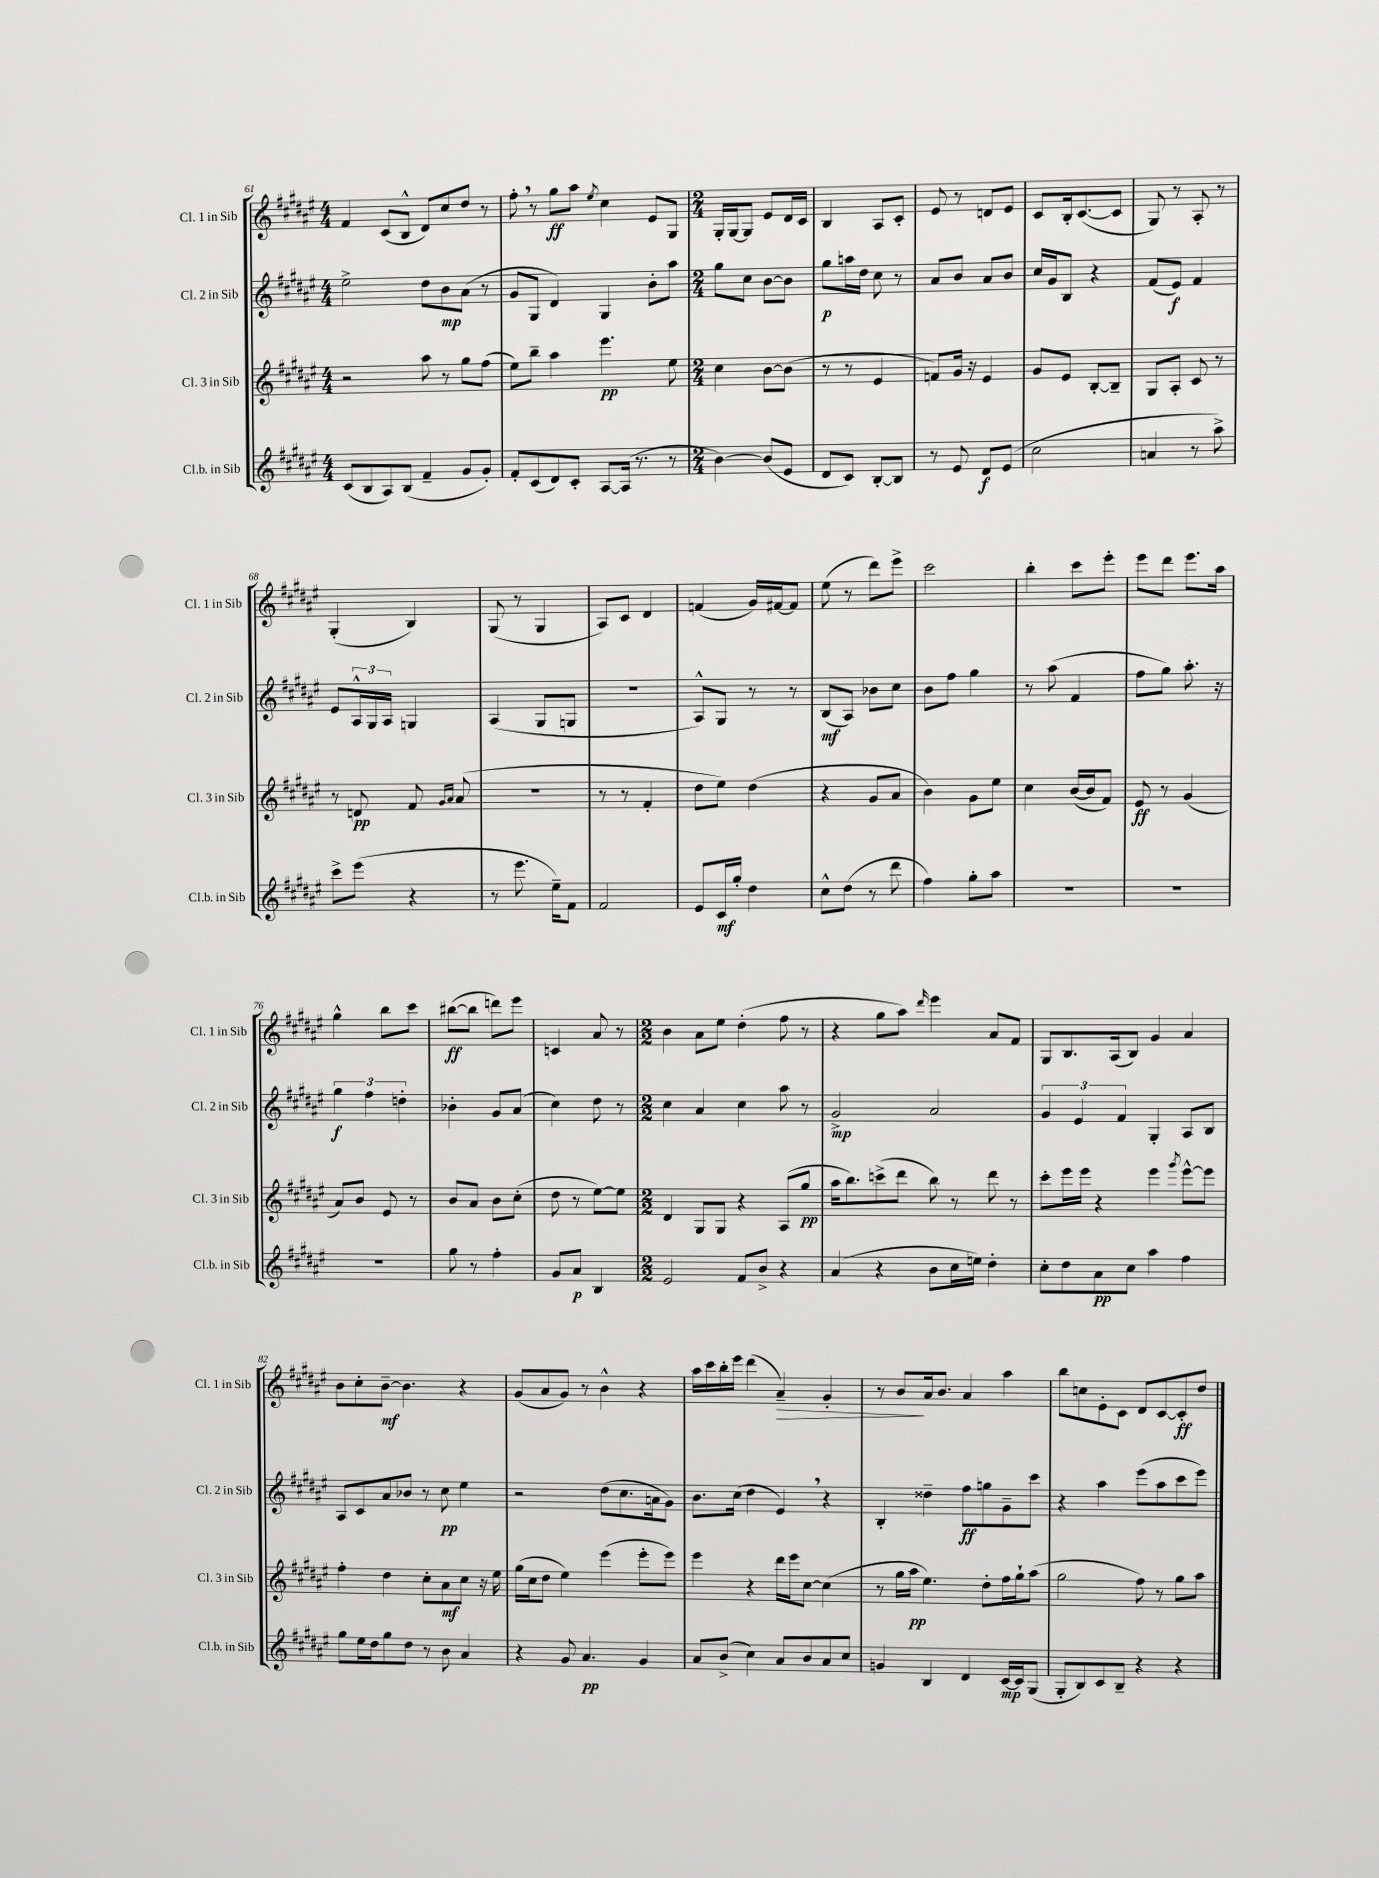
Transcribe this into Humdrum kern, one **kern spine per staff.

**kern	**dynam	**kern	**dynam	**kern	**dynam	**kern	**dynam
*part4	*part4	*part3	*part3	*part2	*part2	*part1	*part1
*staff4	*staff4	*staff3	*staff3	*staff2	*staff2	*staff1	*staff1
*I"Cl.b. in Sib	*	*I"Cl. 3 in Sib	*	*I"Cl. 2 in Sib	*	*I"Cl. 1 in Sib	*
*I'Cl.b. in Sib	*	*I'Cl. 3 in Sib	*	*I'Cl. 2 in Sib	*	*I'Cl. 1 in Sib	*
*clefG2	*	*clefG2	*	*clefG2	*	*clefG2	*
*k[f#c#g#d#a#e#]	*	*k[f#c#g#d#a#e#]	*	*k[f#c#g#d#a#e#]	*	*k[f#c#g#d#a#e#]	*
*M4/4	*	*M4/4	*	*M4/4	*	*M4/4	*
=61	=61	=61	=61	=61	=61	=61	=61
(8c#/L	.	2r	.	2ee#^\	.	4f#/	.
8B/	.	.	.	.	.	.	.
8A#/)	.	.	.	.	.	(8c#/L	.
(8B/J	.	.	.	.	.	8B^^/J	.
4f#~/	.	8aa#\	.	8dd#\L	.	8d#/L)	.
.	.	8r	.	8b\	mp	8cc#/	.
8g#/L	.	8gg#\L	.	(8a#\J	.	8dd#/J	.
8g#'/J)	.	(8ff#\J	.	8r	.	8r	.
=62	=62	=62	=62	=62	=62	=62	=62
8f#'/L	.	8ee#\L)	.	8g#/L	.	8ff#',\	.
(8c#/	.	8bb~\J	.	8G#/J	.	8r	.
8d#/)	.	4aa#\	.	4d#/)	.	8gg#\L	ff
8c#'/J	.	.	.	.	.	8aa#\J	.
.	.	.	.	.	.	8qee#/	.
[8A#/L	.	4.eee#\	pp	4G#/	.	4cc#\	.
(16A#/Jk]	.	.	.	.	.	.	.
8.r	.	.	.	.	.	.	.
.	.	.	.	8b'\L	.	8e#/L	.
8r	.	8ee#\	.	8aa#\J	.	8G#/J	.
=63	=63	=63	=63	=63	=63	=63	=63
*M2/4	*	*M2/4	*	*M2/4	*	*M2/4	*
[4b\)	.	4cc#\	.	8gg#\L	.	16G#'/LL	.
.	.	.	.	.	.	[16G#/J	.
.	.	.	.	8cc#\J	.	8G#/J]	.
(8b/L]	.	[8b\L	.	[8b\L	.	8e#/L	.
8e#/J	.	(8b\J]	.	8b\J]	.	16d#/L	.
.	.	.	.	.	.	16c#/JJ	.
=64	=64	=64	=64	=64	=64	=64	=64
8d#/L	.	8r	.	8gg#\L	p	4B/	.
8c#/J)	.	8r	.	16aan\L	.	.	.
.	.	.	.	16dd#\JJ	.	.	.
[8B'/L	.	4e#/	.	8cc#\	.	8A#/L	.
8B/J]	.	.	.	8r	.	8c#'/J	.
=65	=65	=65	=65	=65	=65	=65	=65
8r	.	8fn/L)	.	8a#/L	.	8e#/	.
8e#/	.	16g#/Jk	.	8b/J	.	8r	.
.	.	16r	.	.	.	.	.
8d#/L	f	4e#/	.	8a#/L	.	8dn/L	.
(8e#/J	.	.	.	8b/J	.	8e#/J	.
=66	=66	=66	=66	=66	=66	=66	=66
2cc#\	.	8g#/L	.	16cc#/LL	.	8c#/L	.
.	.	.	.	16g#/J	.	.	.
.	.	8e#/J	.	8B/J	.	16B'/k	.
.	.	.	.	.	.	([8.c#/	.
.	.	[8B'/L	.	4r	.	.	.
.	.	8B~/J]	.	.	.	8c#/J]	.
=67	=67	=67	=67	=67	=67	=67	=67
4an/	.	8G#/L	.	(8f#/L	.	8G#/)	.
.	.	8A#'/J	.	8e#/J)	f	8r	.
8r	.	8c#/	.	4f#/	.	8A#'/	.
8aa#^\)	.	8r	.	.	.	8r	.
!!LO:LB:g=z
=68	=68	=68	=68	=68	=68	=68	=68
8ccc#^\L	.	8r	.	8e#/L	.	(4G#'/	.
(8eee#\J	.	8dn/	pp	24A#^^/L	.	.	.
.	.	.	.	24G#/	.	.	.
.	.	.	.	24A#/JJ	.	.	.
4r	.	8f#/	.	4Gn/	.	4B/)	.
.	.	16qqg#/LL	.	.	.	.	.
.	.	16qqa#/JJ	.	.	.	.	.
.	.	(8a#/	.	.	.	.	.
=69	=69	=69	=69	=69	=69	=69	=69
8r	.	2r	.	(4A#/	.	(8G#/	.
8.eee#\	.	.	.	.	.	8r	.
.	.	.	.	8G#/L	.	4G#/	.
16ee#~\KL)	.	.	.	.	.	.	.
8f#\J	.	.	.	8Gn/J	.	.	.
=70	=70	=70	=70	=70	=70	=70	=70
2f#/	.	8r	.	2r	.	8A#/L)	.
.	.	8r	.	.	.	8c#/J	.
.	.	4f#'/	.	.	.	4d#/	.
=71	=71	=71	=71	=71	=71	=71	=71
8e#/L	.	8dd#\L	.	8A#^^/L)	.	(4fn/	.
16c#/L	mf	8ee#\J)	.	8G#/J	.	.	.
16gg#'/JJ	.	.	.	.	.	.	.
4dd#\	.	(4dd#\	.	8r	.	16g#/LL)	.
.	.	.	.	.	.	[16f#X/J	.
.	.	.	.	8r	.	8f#/J]	.
=72	=72	=72	=72	=72	=72	=72	=72
8cc#^^\L	.	4r	.	(8B/L	mf	(8ee#\	.
(8dd#\J	.	.	.	8A#/J)	.	8r	.
8r	.	8g#/L	.	8b-X\L	.	8ddd#\L)	.
8ddd#\	.	8a#/J	.	8cc#\J	.	8eee#^\J	.
=73	=73	=73	=73	=73	=73	=73	=73
4ff#\)	.	4b\)	.	8b\L	.	2ccc#\	.
.	.	.	.	8ff#\J	.	.	.
8gg#'\L	.	8g#\L	.	4gg#\	.	.	.
8aa#\J	.	8ee#\J	.	.	.	.	.
=74	=74	=74	=74	=74	=74	=74	=74
2r	.	4cc#\	.	8r	.	4bb'\	.
.	.	.	.	(8aa#\	.	.	.
.	.	([16b/LL	.	4f#/	.	8ccc#\L	.
.	.	16b/J]	.	.	.	.	.
.	.	8f#/J)	.	.	.	8eee#'\J	.
=75	=75	=75	=75	=75	=75	=75	=75
2r	.	8e#/	ff	8ff#\L	.	8eee#\L	.
.	.	8r	.	8gg#\J)	.	8ddd#\J	.
.	.	(4g#/	.	8.aa#'\	.	8.eee#\L	.
.	.	.	.	16r	.	16aa#\Jk	.
!!LO:LB:g=z
=76	=76	=76	=76	=76	=76	=76	=76
2r	.	8a#/L)	.	6gg#\	f	4gg#^^\	.
.	.	8b/J	.	.	.	.	.
.	.	.	.	6ff#\	.	.	.
.	.	8e#/	.	.	.	8bb\L	.
.	.	.	.	6ddn'\	.	.	.
.	.	8r	.	.	.	8ccc#\J	.
=77	=77	=77	=77	=77	=77	=77	=77
8gg#\	.	8b/L	.	4b-X'\	.	([8bb#X\L	ff
8r	.	8a#/J	.	.	.	8bb#\J]	.
4ff#'\	.	8b\L	.	8g#/L	.	8dddn\L)	.
.	.	(8cc#'\J	.	(8a#/J	.	8eee#\J	.
=78	=78	=78	=78	=78	=78	=78	=78
8g#/L	.	8dd#\	.	4cc#\)	.	4cn/	.
8a#/J	p	8r	.	.	.	.	.
4B/	.	[8ee#\L)	.	8dd#\	.	8a#/	.
.	.	8ee#\J]	.	8r	.	8r	.
=79	=79	=79	=79	=79	=79	=79	=79
*M2/2	*	*M2/2	*	*M2/2	*	*M2/2	*
2e#/	.	4d#/	.	4cc#\	.	4b\	.
.	.	8G#/L	.	4a#/	.	8a#\L	.
.	.	8G#/J	.	.	.	8ee#\J	.
8f#/L	.	4r	.	4cc#\	.	(4dd#'\	.
8b^/J	.	.	.	.	.	.	.
4r	.	(8A#/L	.	8aa#\	.	8ff#\	.
.	.	8gg#/J	pp	8r	.	8r	.
=80	=80	=80	=80	=80	=80	=80	=80
(4a#/	.	16aa#\KL	.	2g#^/	mp	4r	.
.	.	8.bb\)	.	.	.	.	.
4r	.	(8cccn^\	.	.	.	8gg#\L	.
.	.	8ddd#\J	.	.	.	8aa#\J)	.
.	.	.	.	.	.	16qqddd#/	.
8b\L	.	8bb\)	.	2a#/	.	4eee#\	.
16cc#\L	.	8r	.	.	.	.	.
16een\JJ)	.	.	.	.	.	.	.
4dd#'\	.	8ddd#\	.	.	.	8a#/L	.
.	.	8r	.	.	.	8f#/J	.
=81	=81	=81	=81	=81	=81	=81	=81
8cc#'\L	.	8ccc#'\L	.	6g#/	.	8G#/L	.
8dd#\	.	16eee#\L	.	.	.	8.B/	.
.	.	.	.	6e#/	.	.	.
.	.	16eee#\JJ	.	.	.	.	.
8a#\	pp	4r	.	.	.	.	.
.	.	.	.	.	.	(16A#/k	.
.	.	.	.	6f#/	.	.	.
8cc#\J	.	.	.	.	.	8B/J)	.
4aa#\	.	4eee#\	.	4G#'/	.	4g#/	.
.	.	8qggg#/	.	.	.	.	.
4ff#\	.	[8eee#^^\L	.	8A#/L	.	4a#/	.
.	.	8eee#\J]	.	8B/J	.	.	.
!!LO:LB:g=z
=82	=82	=82	=82	=82	=82	=82	=82
8gg#\L	.	4ff#'\	.	8A#/L	.	8b\L	.
16ee#\L	.	.	.	8c#/	.	8cc#'\	.
16dd#\J	.	.	.	.	.	.	.
8gg#\	.	4dd#\	.	8a#/	.	[8b~\J	mf
8dd#\J	.	.	.	8b-X/J	.	4.b\]	.
8r	.	8cc#'\L	.	8r	.	.	.
8b\	.	8a#\	mf	8cc#\	pp	.	.
4a#/	.	8cc#\J	.	4ee#\	.	4r	.
.	.	16r	.	.	.	.	.
.	.	16ee#\	.	.	.	.	.
=83	=83	=83	=83	=83	=83	=83	=83
4r	.	(16gg#\LL	.	2r	.	(8g#/L	.
.	.	16cc#\J	.	.	.	.	.
.	.	8dd#\J	.	.	.	8a#/	.
8g#/	.	4ee#\)	.	.	.	8g#/J)	.
4.a#/	pp	.	.	.	.	8r	.
.	.	(4eee#\	.	(8dd#\L	.	4b^^\	.
.	.	.	.	8.cc#\	.	.	.
4g#/	.	8eee#'\L	.	.	.	4r	.
.	.	.	.	16an\k	.	.	.
.	.	8eee#\J)	.	8g#\J)	.	.	.
=84	=84	=84	=84	=84	=84	=84	=84
8a#/L	.	4eee#\	.	8.b\L	.	16aa#\LL	.
.	.	.	.	.	.	16ccc#\	.
(8b^/J	.	.	.	.	.	16bb'\	.
.	.	.	.	(16cc#\Jk	.	16eee#\JJ	.
4cc#\)	.	4r	.	4dd#\	.	(4ddd#\	.
!	!	!	!	!	!	!	!LO:HP:b
8a#/L	.	16ddd#\LL	.	4e#,/)	.	4a#~/)	>
.	.	16eee#\J	.	.	.	.	.
8b/	.	[8cc#\J	.	.	.	.	.
8a#/	.	(4cc#\]	.	4r	.	4g#'/	.
8cc#/J	.	.	.	.	.	.	.
=85	=85	=85	=85	=85	=85	=85	=85
4gn/	.	8r	.	4B'/	.	8r	.
.	.	16gg#\LL	.	.	.	8b/L	.
.	.	16aa#\JJ	pp	.	.	.	.
4B/	.	4.ee#\)	.	4dd##X~\	.	16a#/k	]
.	.	.	.	.	.	8.b/J	.
4d#/	.	.	.	8ff#\L	ff	4a#/	.
.	.	8dd#'\L	.	8ggn\	.	.	.
[16c#/LL	mp	16ff#\L	.	8g#~\	.	4aa#\	.
16c#/J]	.	16gg#`\J	.	.	.	.	.
(8G#/J	.	(8aa#\J	.	8ccc#\J	.	.	.
=86	=86	=86	=86	=86	=86	=86	=86
8G#'/L	.	2gg#\	.	4r	.	8bb\L	.
8B/)	.	.	.	.	.	8ccn\	.
8c#/	.	.	.	4aa#\	.	8e#'\	.
8B~/J	.	.	.	.	.	8c#\J	.
4r	.	8ff#\)	.	(8eee#\L	.	8d#/L	.
.	.	8r	.	8aa#\	.	[8c#/	.
4r	.	8gg#\L	.	8ccc#\	.	8c#'/]	ff
.	.	8aa#\J	.	8eee#\J)	.	8dd#/J	.
==	==	==	==	==	==	==	==
*-	*-	*-	*-	*-	*-	*-	*-
